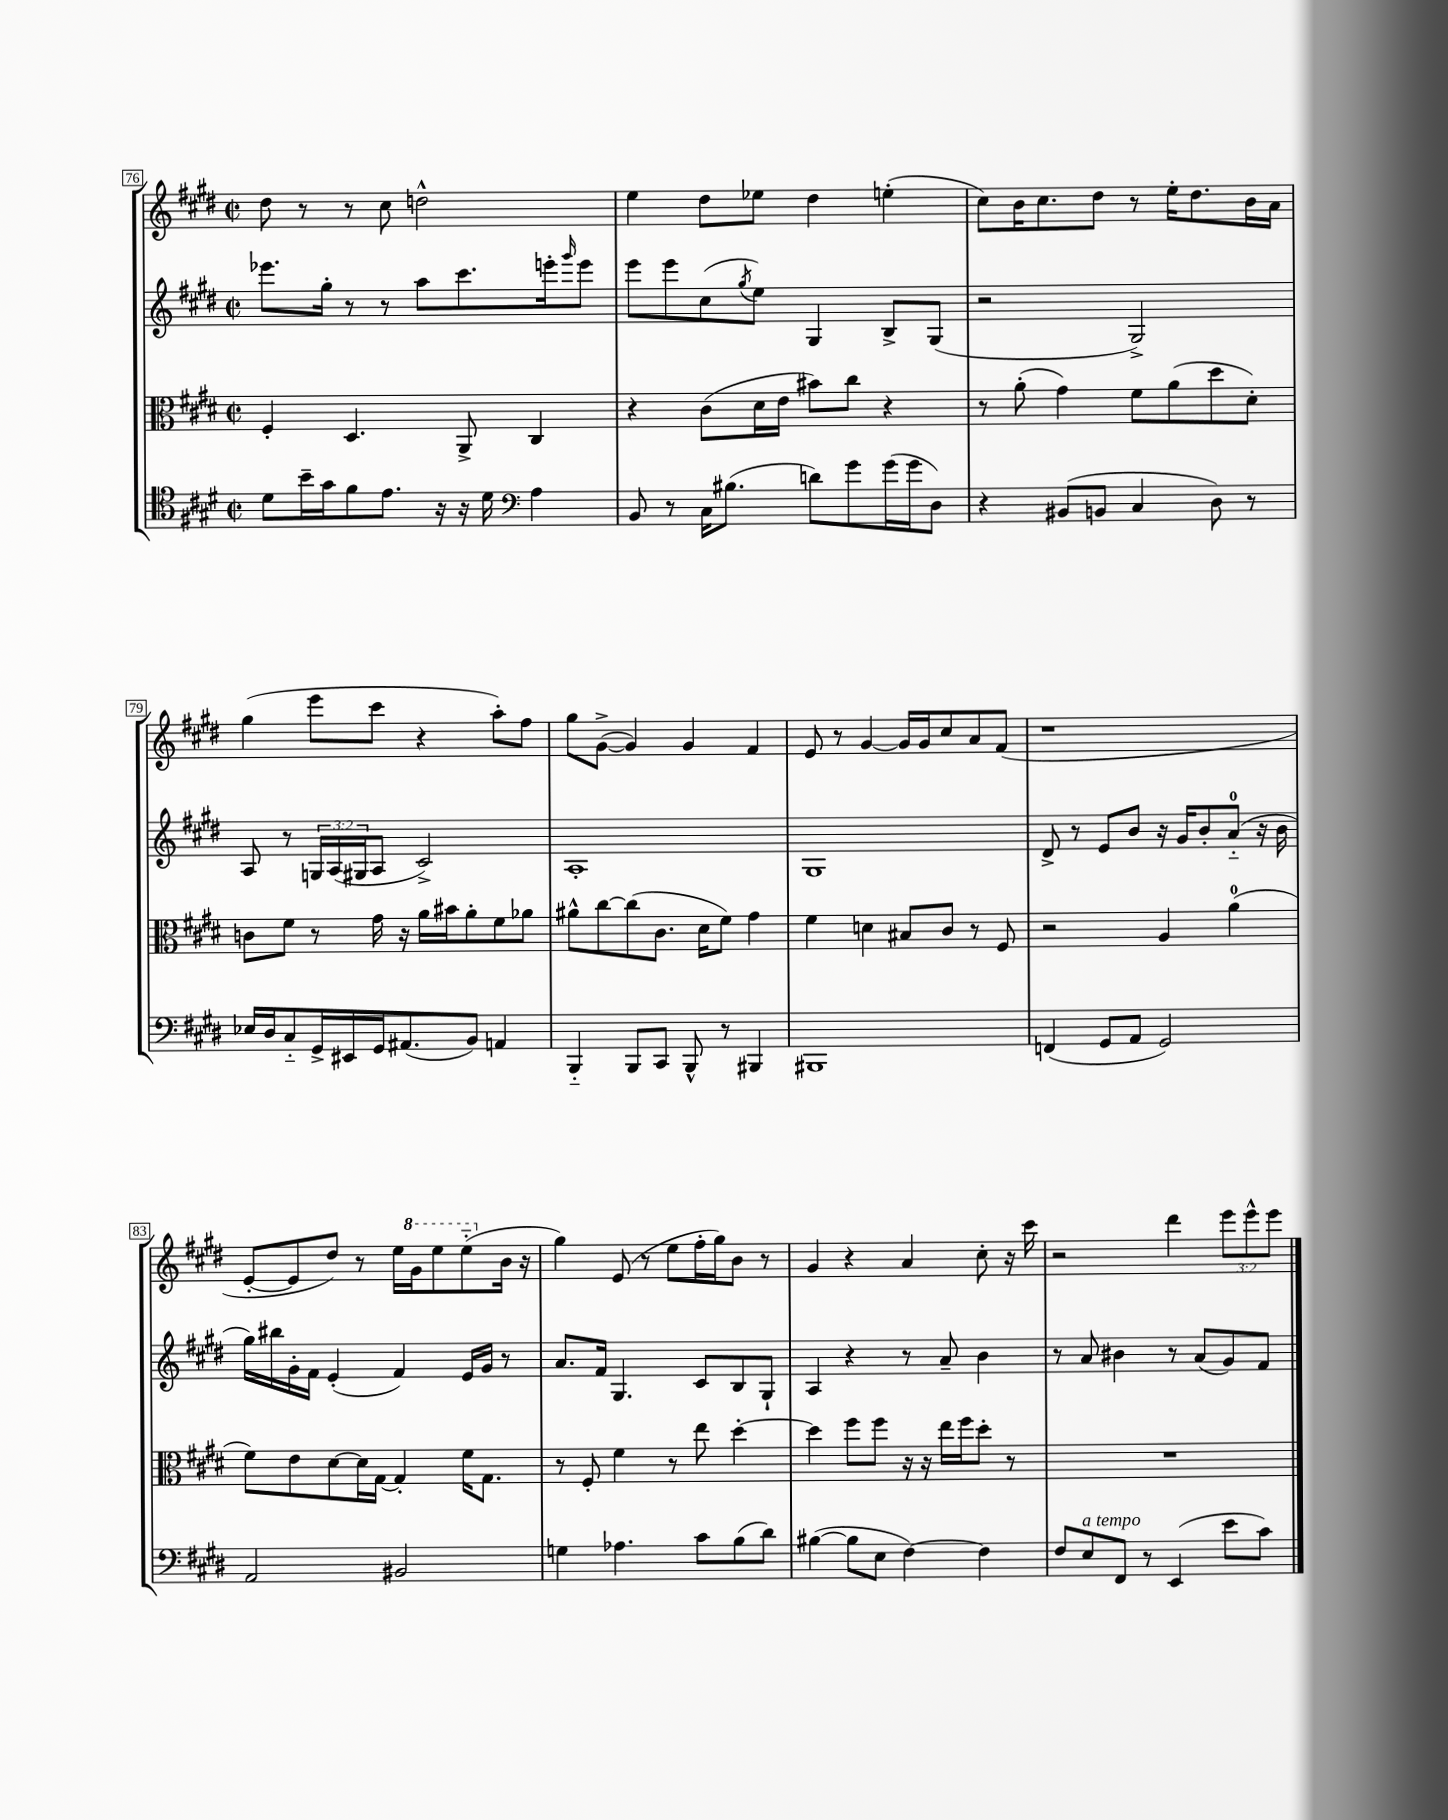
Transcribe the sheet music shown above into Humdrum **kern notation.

**kern	**kern	**kern	**kern
*staff4	*staff3	*staff2	*staff1
*clefC4	*clefC3	*clefG2	*clefG2
*k[f#c#g#d#]	*k[f#c#g#d#]	*k[f#c#g#d#]	*k[f#c#g#d#]
*M2/2	*M2/2	*M2/2	*M2/2
*met(c|)	*met(c|)	*met(c|)	*met(c|)
8d#	4F#'	8.eee-	8dd#
16b~	.	.	8r
16g#	.	16gg#'	.
8f#	4.D#	8r	8r
8.e	.	8r	8cc#
.	.	8aa	2dd^^
16r	.	.	.
16r	8AA^	8.ccc#	.
16d#	.	.	.
*clefF4	*	*	*
4A	4C#	.	.
.	.	16eee'	.
.	.	16qqggg#	.
.	.	8eee	.
=	=	=	=
8BB	4r	8eee	4ee
8r	.	8eee	.
16C#	(8c#	(8cc#	8dd#
(8.B#	.	.	.
.	.	8qgg#	.
.	16d#	8ee)	8ee-
.	16e	.	.
8d)	8b#)	4G#	4dd#
8g#	8cc#	.	.
(16g#	4r	8B^	(4ee'
16g#	.	.	.
8D#)	.	(8G#	.
=	=	=	=
4r	8r	2r	8cc#)
.	(8a'	.	16b
.	.	.	8.cc#
(8BB#	4g#)	.	.
8BB	.	.	8dd#
4C#	8f#	2G#^)	8r
.	(8a	.	16ee'
.	.	.	8.dd#
8D#)	8dd#	.	.
8r	8d#')	.	16b
.	.	.	16a
=	=	=	=
16E-	8c	8A	(4gg#
16D#	.	.	.
8C#'~	8f#	8r	.
16GG#^	8r	24G	8eee
.	.	(24A	.
16EE#	.	.	.
.	.	24G#	.
16GG#	16g#	8A	8ccc#
(8.AA#	16r	.	.
.	16a	2c#^)	4r
.	16b#	.	.
8BB)	8a'	.	.
4AA	8f#	.	8aa')
.	8a-	.	8ff#
=	=	=	=
4BBB'~	8a#^^	1A'	8gg#
.	[8cc#	.	([8g#^
8BBB	(8cc#]	.	4g#])
8CC#	8.c#	.	.
8BBB^^	.	.	4g#
.	16d#	.	.
8r	8f#)	.	.
4BBB#	4g#	.	4f#
=	=	=	=
1BBB#	4f#	1G#	8e
.	.	.	8r
.	4d	.	[4g#
.	8B#	.	16g#]
.	.	.	16g#
.	8c#	.	8cc#
.	8r	.	8a
.	8F#	.	(8f#
=	=	=	=
(4FF	2r	8d#^	1r
.	.	8r	.
8GG#	.	8e	.
8AA	.	8b	.
2GG#)	4A	16r	.
.	.	16g#	.
.	.	8b'	.
.	(4a	(8a'~	.
.	.	16r	.
.	.	16b	.
=	=	=	=
2AA	8f#)	16gg#)	[8e'
.	.	16bb#	.
.	8e	16g#'	8e]
.	.	16f#	.
.	[8d#	(4e'	8dd#)
.	16d#]	.	8r
.	[16G#	.	.
2BB#	4G#']	4f#)	16ee
.	.	.	16gg#
.	.	.	8eee
.	16f#	16e	(8eee'~
.	8.G#	16g#	.
.	.	8r	16b
.	.	.	16r
=	=	=	=
4G	8r	8.a	4gg#)
.	8F#'	.	.
.	.	16f#	.
4.A-	4f#	4.G#	(8e
.	.	.	8r
.	8r	.	8ee
8c#	8ee	8c#	16ff#'
.	.	.	16gg#)
(8B	[4dd#'	8B	8b
8d#)	.	8G#`	8r
=	=	=	=
([4B#	4dd#]	4A	4g#
8B#]	8ff#	4r	4r
8E	8ff#	.	.
[4F#)	16r	8r	4a
.	16r	.	.
.	16ee	8a~	.
.	16ff#	.	.
4F#]	8dd#'	4b	8cc#'
.	8r	.	16r
.	.	.	16ccc#
=	=	=	=
8F#	1r	8r	2r
8E	.	8a	.
8FF#	.	4b#	.
8r	.	.	.
(4EE	.	8r	4ddd#
.	.	(8a	.
8e	.	8g#)	12eee
.	.	.	12eee^^
8c#)	.	8f#	.
.	.	.	12eee
==	==	==	==
*-	*-	*-	*-
